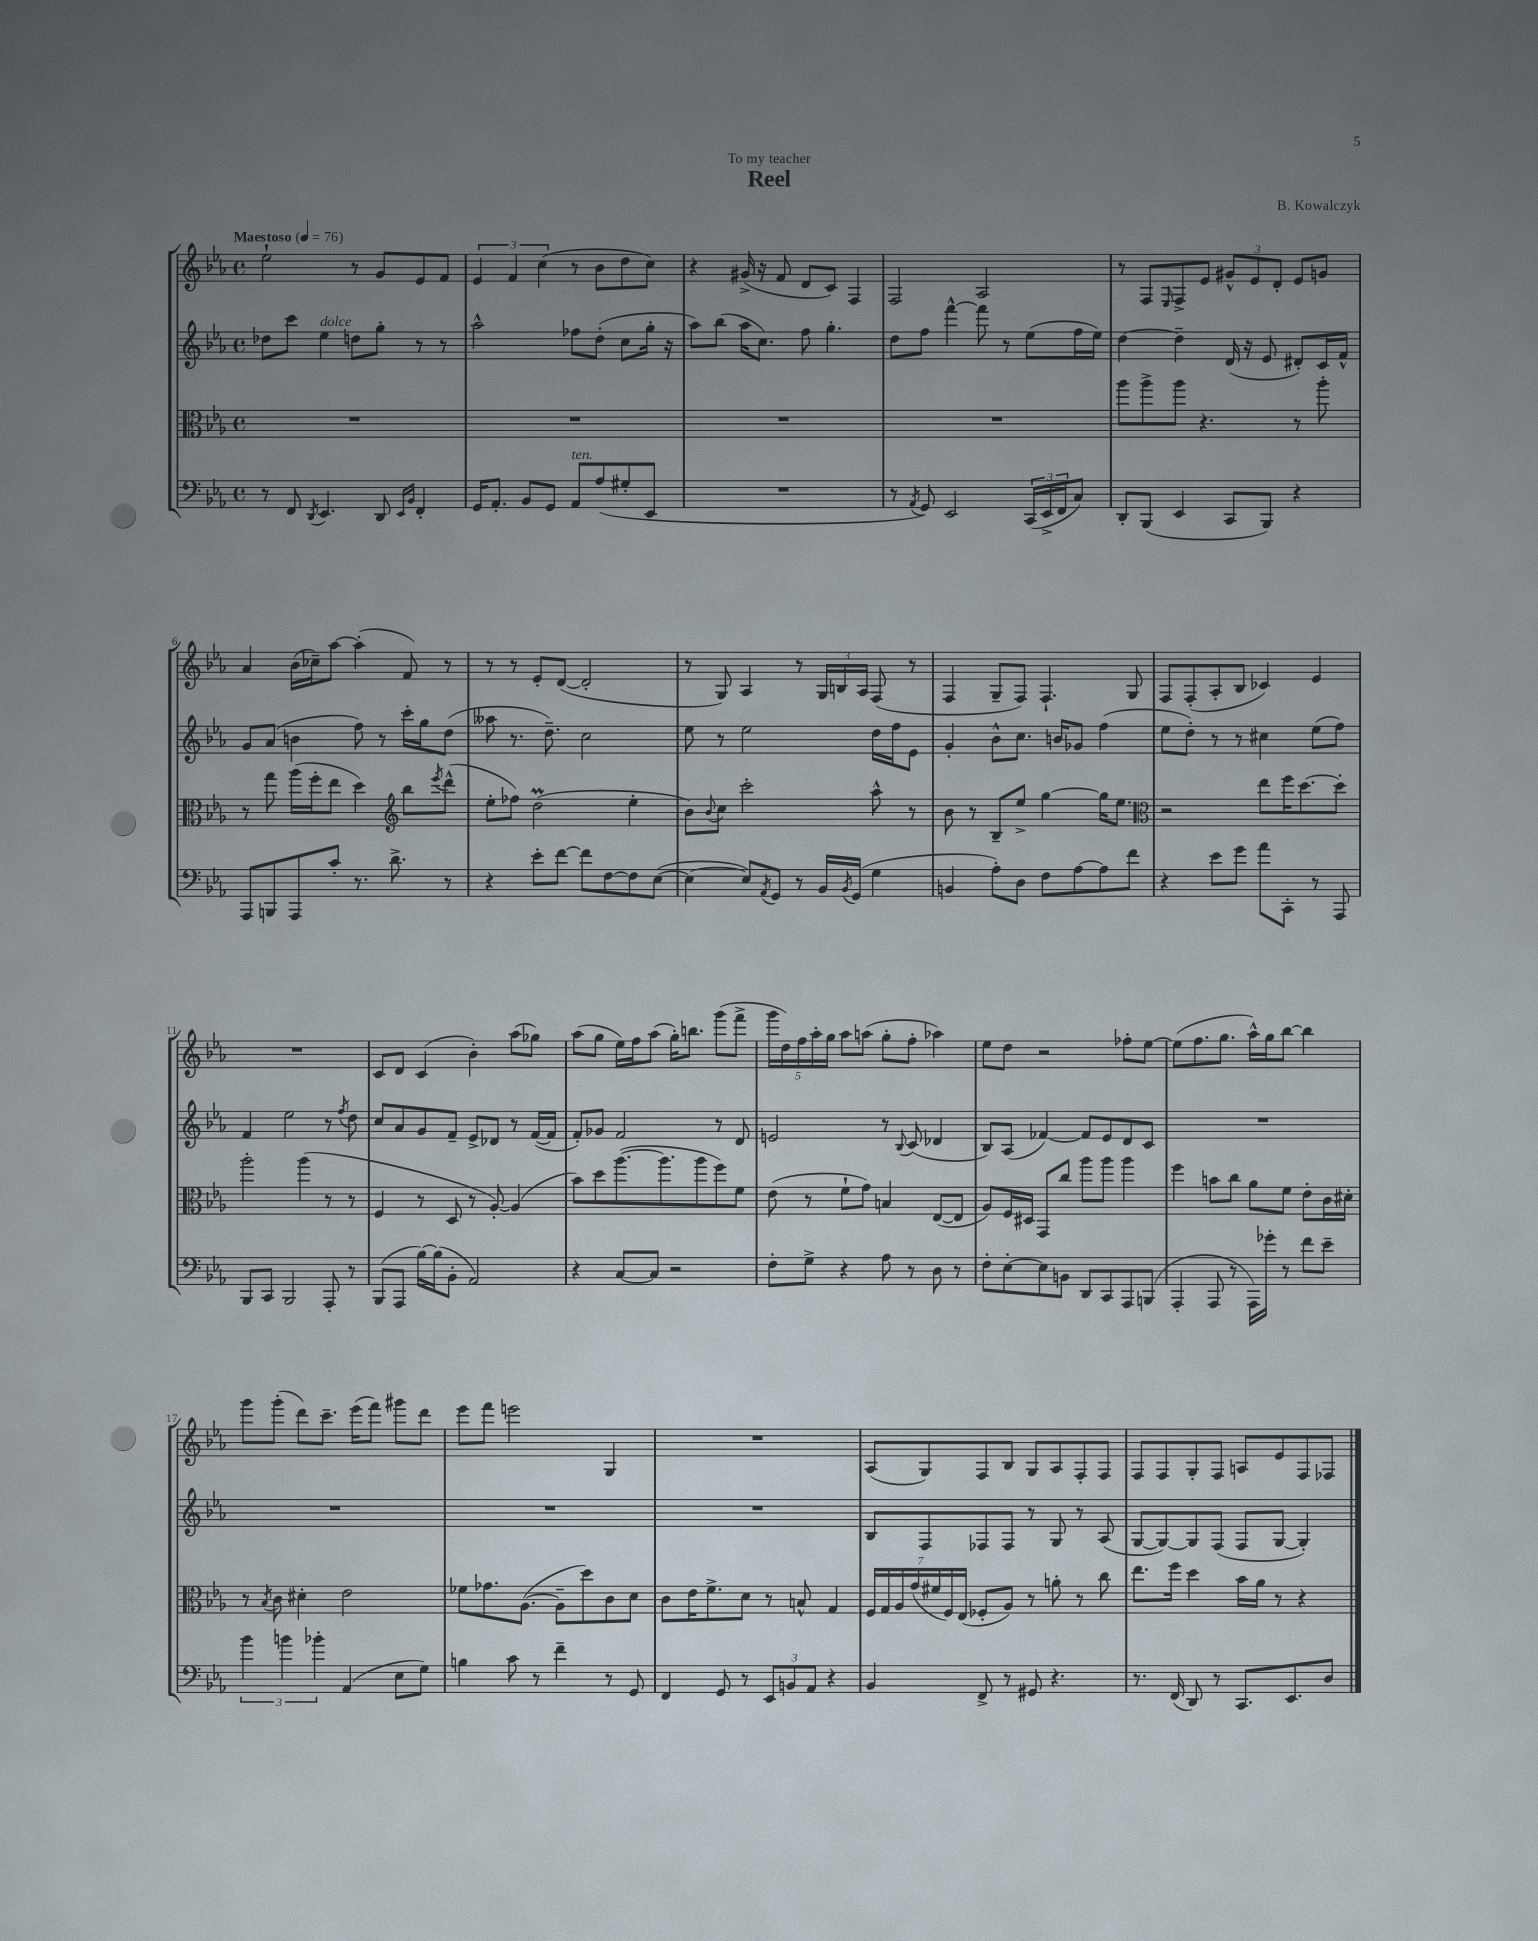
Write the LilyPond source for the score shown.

\header { title = "Reel" composer = "B. Kowalczyk" dedication = "To my teacher" }
<<
\new StaffGroup <<
\new Staff = "s0" {
    \clef treble \key ees \major \defaultTimeSignature \time 4/4 \tempo "Maestoso" 4 = 76
    ees''2-! r8 g'8 ees'8 f'8 |
    \tuplet 3/2 { ees'4 f'4 c''4( } r8 bes'8 d''8 c''8) |
    r4 gis'16->( r16 f'8 d'8 c'8) f4 |
    f2 aes2 |
    r8 f8 \grace { ees16 } f8-> ees'8 \tuplet 3/2 { gis'8-^ ees'8 d'8-. } ees'8 g'8 |
    aes'4 bes'16( ces''16--) aes''8~ aes''4-.( f'8) r8 |
    r8 r8 ees'8-. d'8~( d'2-. |
    r8 g8) aes4 r8 \tuplet 3/2 { g16 b16 aes16 } f8( r8 |
    f4 g8-- f8) f4.-! g8 |
    f8 f8-.( aes8-. bes8 ces'4) ees'4 |
    R1 |
    c'8 d'8 c'4( bes'4-.) aes''8( ges''8) |
    aes''8( g''8 ees''16) f''16 aes''8( g''16-.) b''8. g'''8( f'''8-> |
    \tuplet 5/4 { g'''16 d''16) f''16 aes''16-. g''16 } aes''8 a''8( g''8-. f''8-. aes''4) |
    ees''8 d''8 r2 fes''8-. ees''8~ |
    ees''8( f''8. g''8. aes''16-^) g''16 bes''8~ bes''4 |
    g'''8 g'''8-.( d'''8) c'''8.-- ees'''16( f'''8) gis'''8 d'''8 |
    ees'''8 f'''8 e'''2 g4 |
    R1 |
    aes8( g8) f8 bes8 g8 aes8 f8-. f8 |
    f8 f8 g8-. f8 a8 ees'8 f8 fes8 \bar "|." |
}
\new Staff = "s1" {
    \clef treble \key ees \major \defaultTimeSignature \time 4/4
    des''8 c'''8 ees''4^\markup { \italic "dolce" } d''8 g''8-. r8 r8 |
    aes''2-^ fes''8 d''8-.( c''8 g''16-. r16 |
    aes''8) bes''8( aes''16 c''8.) f''8 g''4.-. |
    d''8 f''8 f'''4~-^ f'''8 r8 ees''8( f''16 ees''16) |
    d''4~ d''4-- d'16( r16 ees'8 dis'8-.) c'16 f'16-^ |
    g'8 aes'8( b'4 f''8) r8 c'''16-. g''16 d''8( |
    aeses''8 r8. d''8.--) c''2 |
    ees''8 r8 ees''2 d''16 f''16 ees'8 |
    g'4-. bes'8-^ c''8. b'16 ges'8 f''4( |
    ees''8 d''8-.) r8 r8 cis''4 ees''8( f''8) |
    f'4 ees''2 r8 \acciaccatura { f''8 } d''8 |
    c''8 aes'8 g'8 f'8-- ees'8-> des'8 r8 f'16~( f'16 |
    f'8-.) ges'8 f'2 r8 d'8 |
    e'2 r8 \appoggiatura { bes8 } c'8( des'4 |
    bes8) aes8( fes'4~) fes'8 ees'8 d'8 c'8 |
    R1 |
    R1 |
    R1 |
    R1 |
    bes8 f8 fes8 fes8 r8 g8 r8 aes8( |
    g8~ g8~) g8 f8( f8 g8~ g4-.) \bar "|." |
}
\new Staff = "s2" {
    \clef alto \key ees \major \defaultTimeSignature \time 4/4
    R1 |
    R1 |
    R1 |
    R1 |
    aes''8 aes''8-> aes''8 r4. r8 aes''8-. |
    r8 g''8 aes''16( f''16-. ees''8 d''4) \clef treble bes''8 \acciaccatura { ees'''8 } d'''8-^( |
    ees''8-. fes''8) d''2\prall( ees''4-. |
    bes'8) \appoggiatura { bes'8 } c''8 c'''2-. aes''8-^ r8 |
    bes'8 r8 bes8-- ees''8-> g''4~ g''16 ees''8. |
    \clef alto r2 ees''8 f''16 d''8.~ d''8-. |
    aes''2-. aes''4( r8 r8 |
    f4 r8 d8 r8 aes8~-.) aes4( |
    bes'8) d''8 aes''8.~( aes''8. aes''8 f''8) f'8 |
    ees'8( r8 f'8-! g'8) b4 ees8~( ees8 |
    aes8) f16 dis16 g,8 c''8 aes''8 aes''8 aes''4 |
    f''4 b'8 c''8 aes'8 f'8 ees'8-. c'16 dis'16-. |
    r8 \acciaccatura { bes8 } c'8 dis'4-. ees'2 |
    fes'8 ges'8. aes8.~( aes8-- d''8) c'8 d'8 |
    c'8 ees'16 f'8.-> d'8 r8 b8-^ g4 |
    \tuplet 7/4 { f16 g16 aes16 g'16( fis'16 f16) ees16( } fes8-. aes8) r8 a'8-. r8 c''8 |
    ees''8. f''16 d''4 bes'16 aes'16 r8 r4 \bar "|." |
}
\new Staff = "s3" {
    \clef bass \key ees \major \defaultTimeSignature \time 4/4
    r8 f,8 \acciaccatura { d,8 } ees,4. d,8 \grace { ees,16 bes,16 } f,4-. |
    g,16 aes,8.-. bes,8 g,8 aes,8^\markup { \italic "ten." } aes8( gis8-. ees,8 |
    R1 |
    r8 \acciaccatura { aes,8 } g,8) ees,2 \tuplet 3/2 { c,16( ees,16-> f,16 } c8) |
    d,8-. bes,,8( ees,4 c,8 bes,,8) r4 |
    aes,,8 b,,8 aes,,8 c'8-. r8. d'8.-> r8 |
    r4 ees'8-. f'8~ f'8 f8~ f8 ees8~( |
    ees4~ ees8) \acciaccatura { aes,8 } g,8 r8 bes,16 \acciaccatura { bes,8 } g,16( g4 |
    b,4 aes8-.) d8 f8 aes8~ aes8 f'8 |
    r4 ees'8 g'8 aes'8 c,8-. r8 aes,,8 |
    bes,,8 c,8 bes,,2 aes,,8-. r8 |
    bes,,8( aes,,8 bes16~) bes16( bes,8-. aes,2) |
    r4 c8~ c8 r2 |
    f8-. g8-> r4 aes8 r8 d8 r8 |
    f8-. ees8~-. ees8 b,8 d,8 c,8 aes,,8 b,,8( |
    aes,,4-. aes,,8 r8 aes,,16) ges'16-. r8 f'8 ees'8-- |
    \tuplet 3/2 { bes'4 b'4 bes'4-. } aes,4( ees8 g8) |
    b4 c'8 r8 f'4-- r8 g,8 |
    f,4 g,8 r8 \tuplet 3/2 { ees,8 b,8 aes,8 } r4 |
    bes,4 f,8-> r8 gis,8 r4. |
    r8. f,16( d,8) r8 c,8. ees,8. d8 \bar "|." |
}
>>
>>
